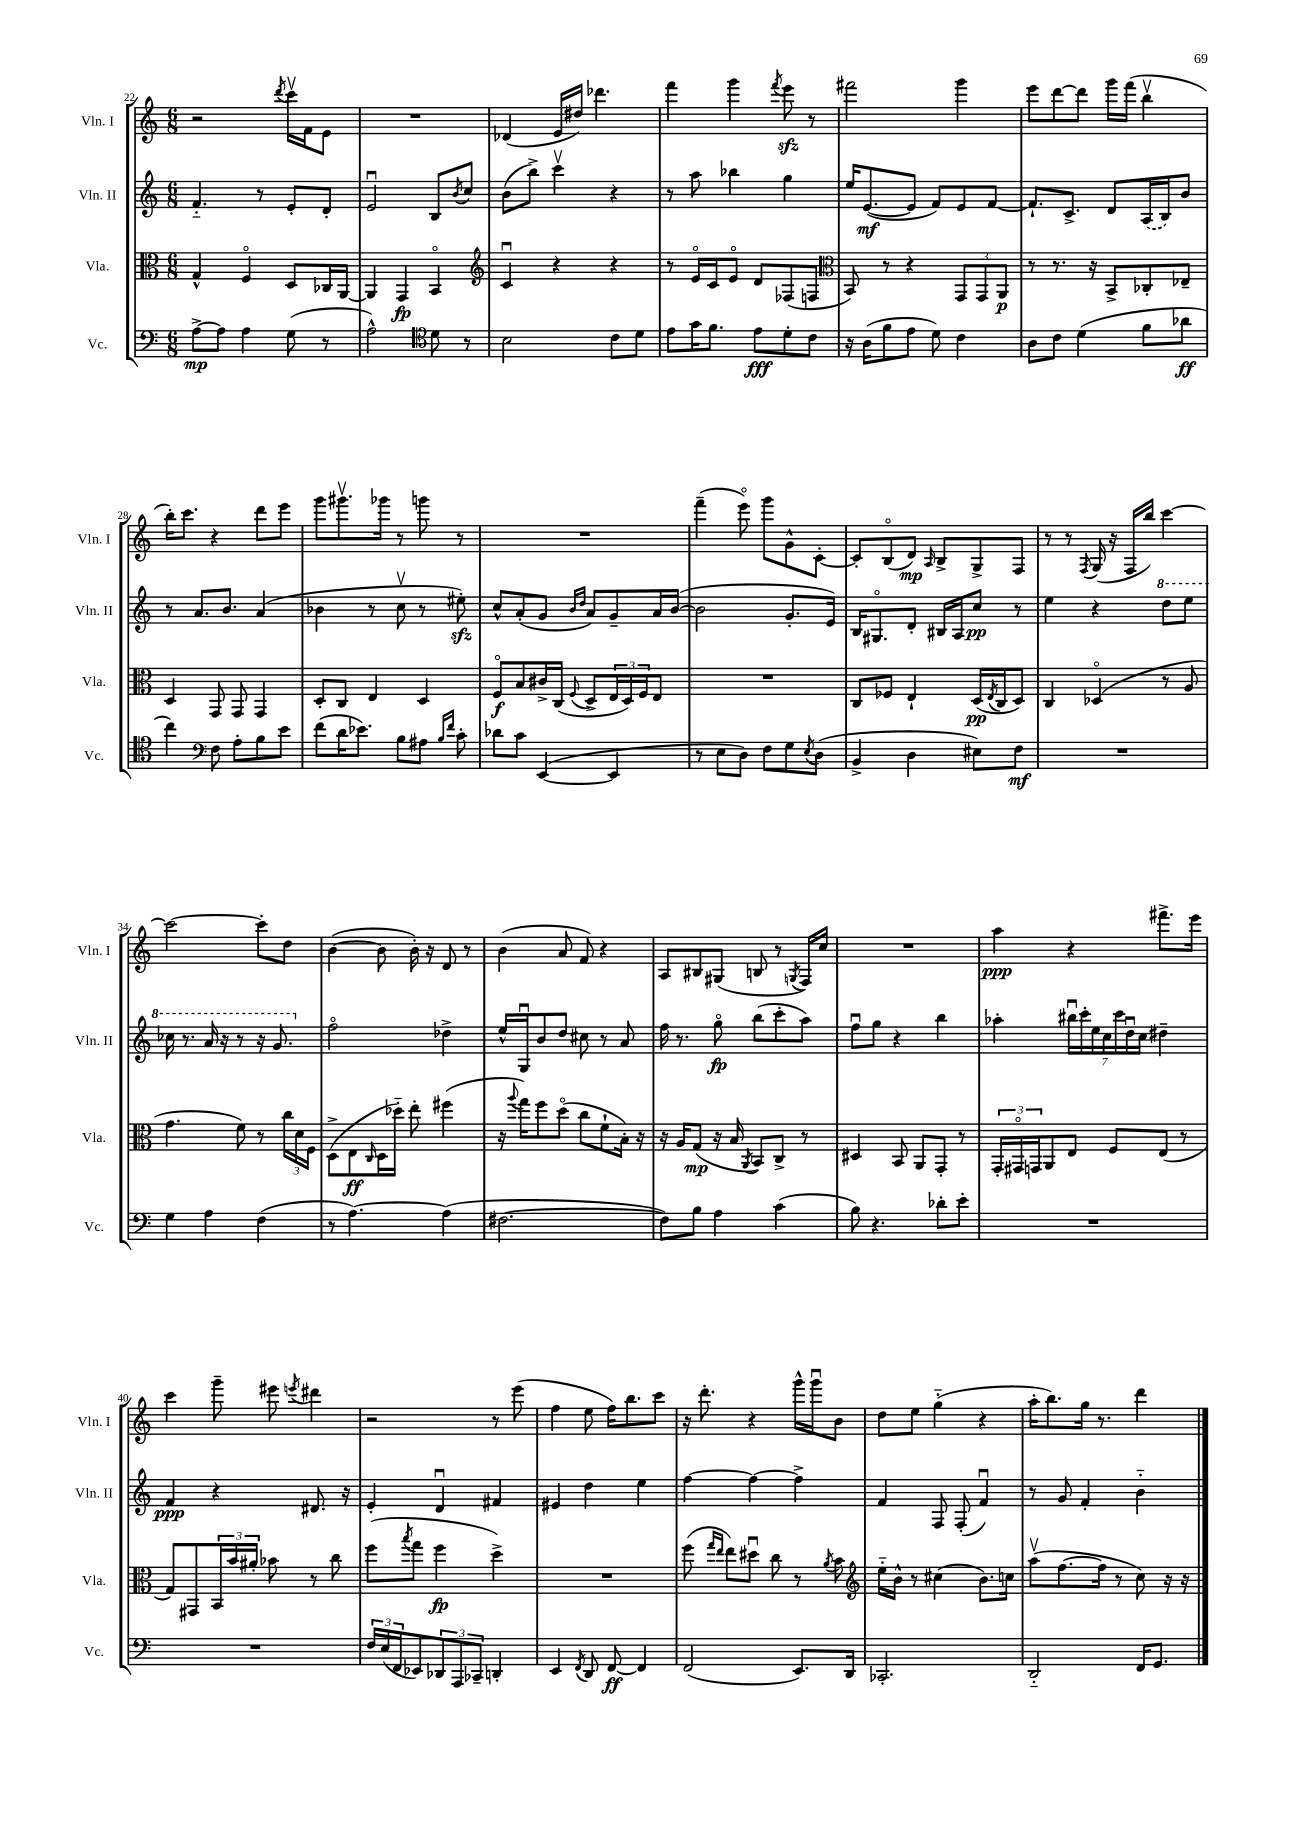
<<
\new StaffGroup <<
\new Staff = "s0" \with { instrumentName = "Vln. I" shortInstrumentName = "Vln. I" } {
    \clef treble \key c \major \numericTimeSignature \time 6/8
    r2 \acciaccatura { d'''8 } c'''16\upbow f'16 e'8 |
    R2. |
    des'4( e'16 dis''16) des'''4. |
    f'''4 g'''4 \acciaccatura { f'''8 } e'''8\sfz r8 |
    fis'''2 g'''4 |
    e'''8 d'''8~ d'''8 g'''16 f'''16( b''4\upbow |
    b''16-.) c'''8. r4 d'''8 e'''8 |
    g'''8 gis'''8.\upbow ges'''16 r8 g'''8 r8 |
    R2. |
    f'''4--( e'''8\flageolet) g'''8 g'8-^ c'8~-. |
    c'8-. b8\flageolet( d'8\mp) \grace { a16 } b8-> g8-> f8 |
    r8 r8 \acciaccatura { f8 } g16( r16 f16 b''16) c'''4~ |
    c'''2~ c'''8-. d''8 |
    b'4~( b'8 b'16-.) r16 d'8 r8 |
    b'4( a'8 f'8) r4 |
    a8 bis8 gis8( b8 r8 \acciaccatura { g8 } f16) c''16 |
    R2. |
    a''4\ppp r4 fis'''8.-> e'''16 |
    c'''4 g'''8-- eis'''8 \acciaccatura { e'''8 } dis'''4 |
    r2 r8 e'''8( |
    f''4 e''8 f''16) b''8. c'''8 |
    r16 d'''8.-. r4 g'''16-^ g'''16\downbow b'8 |
    d''8 e''8 g''4-_( r4 |
    a''16-. b''8.) g''16 r8. d'''4 \bar "|." |
}
\new Staff = "s1" \with { instrumentName = "Vln. II" shortInstrumentName = "Vln. II" } {
    \clef treble \key c \major \numericTimeSignature \time 6/8
    f'4.-_ r8 e'8-. d'8-. |
    e'2\downbow b8 \acciaccatura { b'8 } c''8 |
    b'8( b''8->) c'''4\upbow r4 |
    r8 a''8 bes''4 g''4 |
    e''16 e'8.~\mf( e'8 f'8) e'8 f'8~ |
    f'8.-! c'8.-> d'8 \once \slurDashed a16( b16) b'8 |
    r8 a'8. b'8. a'4( |
    bes'4 r8 c''8\upbow r8 eis''8-.\sfz) |
    c''8-^ a'8-.( g'8 \grace { b'16 d''16 } a'8) g'8-- a'16 b'16~( |
    b'2 g'8.-. e'16) |
    b16 gis8.\flageolet d'8-. bis16 a16 c''8\pp r8 |
    e''4 r4 \ottava #1 d'''8 e'''8 |
    ces'''16 r8. a''16 r16 r8 r16 g''8. \ottava #0 |
    f''2\flageolet des''4-> |
    e''16-^ g16\downbow b'8 d''8 cis''8 r8 a'8 |
    f''16 r8. g''8\flageolet\fp b''8( c'''8-. a''8) |
    f''8\downbow g''8 r4 b''4 |
    aes''4-. \tuplet 7/4 { bis''16\downbow c'''16-. e''16 c''16 c'''16 d''16\downbow c''16 } dis''4-- |
    f'4\ppp r4 dis'8. r16 |
    e'4-. d'4\downbow fis'4 |
    eis'4 d''4 e''4 |
    f''4~ f''4~ f''4-> |
    f'4 f8 f8-.( f'4\downbow) |
    r8 g'8 f'4-. b'4-_ \bar "|." |
}
\new Staff = "s2" \with { instrumentName = "Vla." shortInstrumentName = "Vla." } {
    \clef alto \key c \major \numericTimeSignature \time 6/8
    g4-^ f4\flageolet d8 ces16 a,16~ |
    a,4 g,4\fp b,4\flageolet |
    \clef treble c'4\downbow r4 r4 |
    r8 e'16\flageolet c'16 e'8\flageolet d'8 fes8( f8 |
    \clef alto b,8) r8 r4 \tuplet 3/2 { g,8 g,8 a,8\p } |
    r8 r8. r16 b,8-> ces8-. ees8-- |
    d4 g,8 g,8 g,4 |
    d8-. c8 e4 d4 |
    f8\flageolet\f b8 cis'16-> c16( \appoggiatura { f8 } d8-> \tuplet 3/2 { e16 d16) f16 } e8 |
    R2. |
    c8 fes8 e4-! d16\pp( \acciaccatura { e8 } c16 d8) |
    c4 des4\flageolet( r8 a8 |
    g'4. f'8) r8 \tuplet 3/2 { c''16 d'16 f16 } |
    d8->( e8\ff \grace { c16 } d16 des''16-_) e''8-. fis''4( |
    r16 \appoggiatura { a''8 } g''16) f''8 d''8\flageolet( c''8 f'8-! b16-.) r16 |
    r16 a16 g8\mp( r16 b16 \acciaccatura { a,8 } b,8) c8-> r8 |
    dis4 b,8 a,8 g,8-. r8 |
    \tuplet 3/2 { g,16-. gis,16\flageolet g,16 } a,8 e8 f8 e8( r8 |
    g8) gis,8 \tuplet 3/2 { b,16 b'16 ais'16-. } bes'8 r8 c''8 |
    f''8( \acciaccatura { b''8 } g''8 f''4\fp d''4->) |
    R2. |
    f''8( \grace { g''16 e''16 } e''8) dis''8\downbow c''8 r8 \acciaccatura { a'8 } b'8 |
    \clef treble e''16-_ b'16-^ r8 cis''4( b'8.) c''16 |
    a''8\upbow( f''8.~ f''16 r8 c''8) r16 r16 \bar "|." |
}
\new Staff = "s3" \with { instrumentName = "Vc." shortInstrumentName = "Vc." } {
    \clef bass \key c \major \numericTimeSignature \time 6/8
    a8~->\mp a8 a4 g8( r8 |
    a2-^) \clef tenor d'8 r8 |
    b2 c'8 d'8 |
    e'8 g'16 f'8. e'8\fff d'8-. c'8 |
    r16 a16( f'8 e'8 d'8) c'4 |
    a8 c'8 d'4( f'8 aes'8\ff |
    c''4) \clef bass f8 a8-. b8 e'8 |
    f'8( d'16 ees'8.) b8 ais8 \grace { b16 f'16 } c'8-. |
    des'8 c'8 e,4~( e,4 |
    r8 e8 d8) f8 g8 \acciaccatura { e8 } d8( |
    b,4-> d4 eis8) f8\mf |
    R2. |
    g4 a4 f4( |
    r8 a4.~) a4( |
    fis2.~ |
    fis8) b8 a4 c'4( |
    b8) r4. des'8-. e'8-. |
    R2. |
    R2. |
    \tuplet 3/2 { f16 e16( f,16 } ees,8) \tuplet 3/2 { des,8 a,,8 ces,8-- } d,4-. |
    e,4 \acciaccatura { f,8 } d,8 f,8~\ff f,4 |
    f,2( e,8.) d,16 |
    ces,2.-. |
    d,2-_ f,16 g,8. \bar "|." |
}
>>
>>
\layout { \context { \Score currentBarNumber = #22 } }
